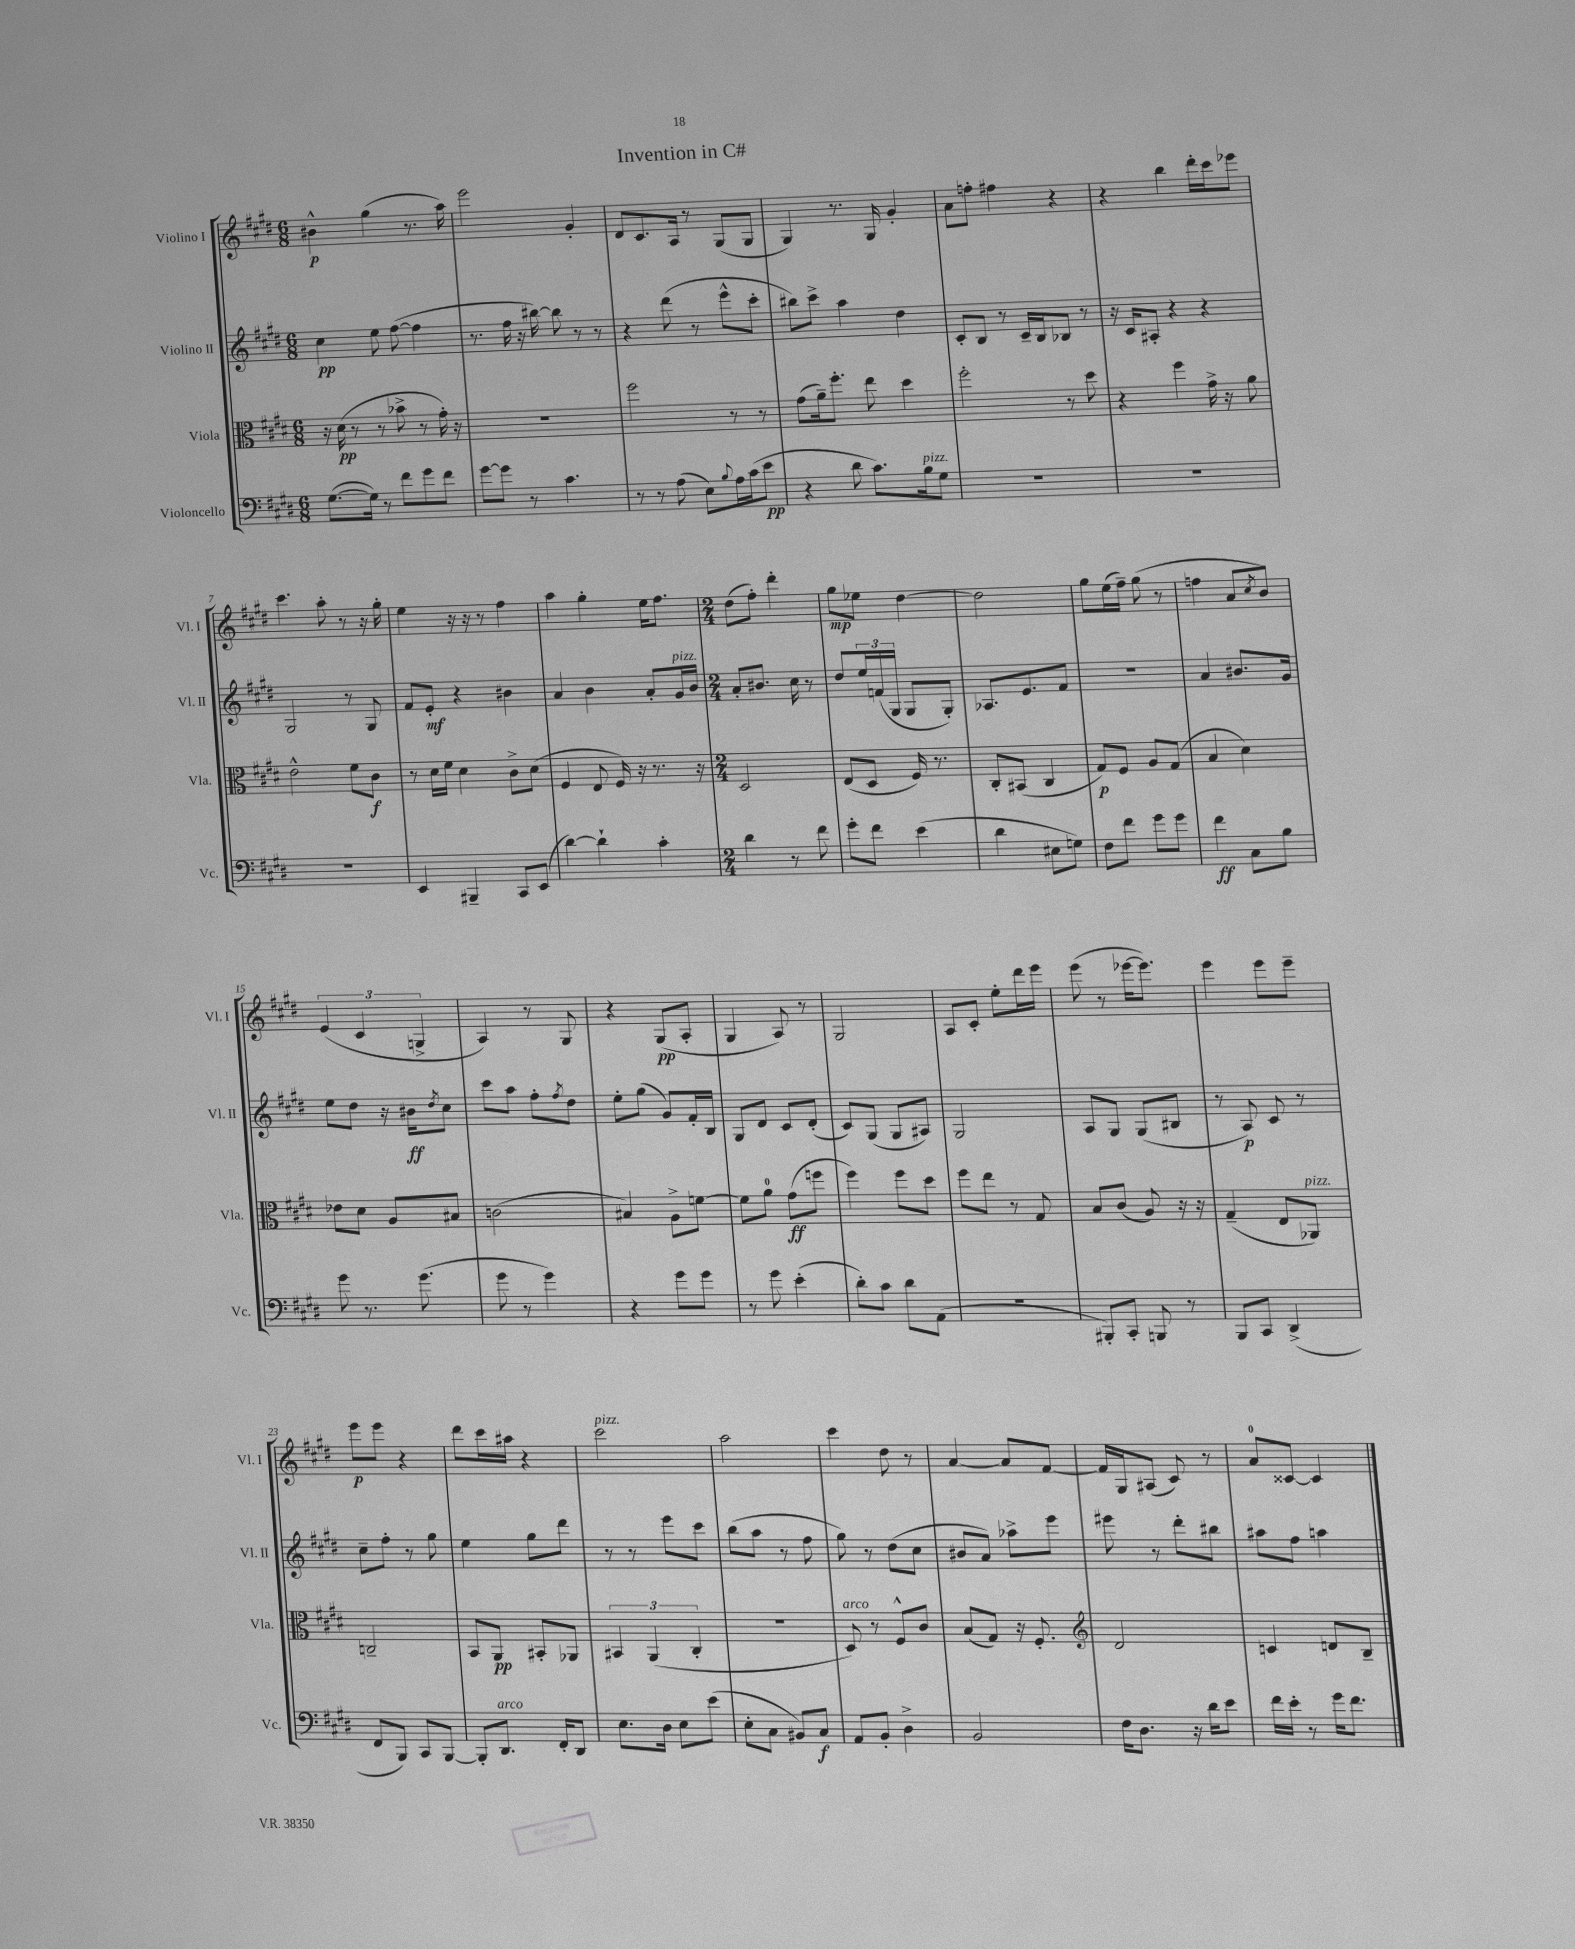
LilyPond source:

\header { title = "Invention in C#" }
<<
\new StaffGroup <<
\new Staff = "s0" \with { instrumentName = "Violino I" shortInstrumentName = "Vl. I" } {
    \clef treble \key e \major \numericTimeSignature \time 6/8
    bis'4-^\p gis''4( r8. a''16) |
    e'''2 gis'4-. |
    dis'8 cis'8. a16 r8 gis8( gis8 |
    gis4) r8. gis16 gis'4-. |
    a'8 f''8-. fis''4 r4 |
    r4 b''4 dis'''16-. cis'''16 ees'''8 |
    cis'''4. a''8-. r8 r16 gis''16-. |
    e''4 r16 r16 r8 fis''4 |
    a''4 gis''4-. e''16 fis''8. |
    \numericTimeSignature \time 2/4 dis''8( fis''8-.) dis'''4-. |
    gis''8\mp ees''8 dis''4~ |
    dis''2 |
    gis''8 e''16( fis''16--) gis''8( r8 |
    f''4 a'8 \acciaccatura { cis''8 } b'8) |
    \tuplet 3/2 { e'4( cis'4 g4-> } |
    a4) r8 gis8 |
    r4 gis8\pp( a8-. |
    gis4 a8) r8 |
    gis2 |
    a8 cis'8-. e''8-. dis'''16 e'''16 |
    e'''8( r8 ees'''16~ ees'''8.) |
    e'''4 e'''8 e'''8-- |
    e'''8\p e'''8 r4 |
    dis'''8 cis'''16 ais''16 r4 |
    cis'''2^\markup { \italic "pizz." } |
    a''2 |
    cis'''4 dis''8 r8 |
    a'4~ a'8 fis'8~ |
    fis'16 gis16 ais8( cis'8) r8 |
    a'8-0 cisis'8~ cisis'4 \bar "|." |
}
\new Staff = "s1" \with { instrumentName = "Violino II" shortInstrumentName = "Vl. II" } {
    \clef treble \key e \major \numericTimeSignature \time 6/8
    cis''4\pp e''8 fis''8~( fis''4 |
    r8. fis''16 r16 bis''16~) bis''8 r8 r8 |
    r4 dis'''8( r8 e'''8-^ cis'''8-. |
    bis''8) cis'''8-> a''4 dis''4 |
    cis'8-. b8 r8 cis'16-- b16 bes8 r8 |
    r16 cis'16 ais8-. r4 r4 |
    gis2 r8 gis8 |
    fis'8 e'8-.\mf r4 bis'4 |
    a'4 b'4 a'8-. gis'16^\markup { \italic "pizz." } b'16 |
    \numericTimeSignature \time 2/4 a'8-. bis'8. cis''16 r8 |
    dis''8 \tuplet 3/2 { e''16 f'16( gis16 } gis8 gis8-.) |
    aes8. e'8. fis'8 |
    r2 |
    a'4 bis'8. gis'16 |
    e''8 dis''8 r16 bis'16\ff \acciaccatura { dis''8 } cis''8 |
    cis'''8 a''8 fis''8-. \acciaccatura { fis''8 } dis''8 |
    e''8-. gis''8( gis'8) fis'16-. b16 |
    gis8 dis'8 cis'8 dis'8-.( |
    cis'8) gis8( gis8 ais8) |
    gis2 |
    a8 gis8 gis8( bis8 |
    r8 a8\p) cis'8 r8 |
    cis''8-- fis''8-. r8 gis''8 |
    e''4 gis''8 dis'''8 |
    r8 r8 e'''8 cis'''8 |
    b''8( a''8 r8 fis''8 |
    gis''8) r8 dis''8( cis''8 |
    bis'8 a'8) aes''8-> e'''8 |
    eis'''8 r8 dis'''8-. bis''8 |
    ais''8 fis''8 a''4 \bar "|." |
}
\new Staff = "s2" \with { instrumentName = "Viola" shortInstrumentName = "Vla." } {
    \clef alto \key e \major \numericTimeSignature \time 6/8
    r16 dis'16\pp( r8 r8 bes'8-> r8 gis'16-.) r16 |
    R2. |
    fis''2 r8 r8 |
    gis'8( a'16--) fis''8.-. e''8 dis''4 |
    fis''2-. r8 dis''8 |
    r4 fis''4 gis'16-> r16 a'8 |
    e'2-^ fis'8 cis'8\f |
    r8 dis'16 fis'16 dis'4 cis'8-> dis'8( |
    fis4 e8 fis16) r16 r8. r16 |
    \numericTimeSignature \time 2/4 dis2 |
    e8( dis8 fis16) r8. |
    cis8-. bis,8( cis4 |
    gis8\p) fis8 a8 gis8( |
    b4 dis'4) |
    ees'8 dis'8 a8 bis8 |
    c'2( |
    bis4) a8-> f'8~ |
    f'8 a'8-0 gis'8\ff( f''8 |
    fis''4) fis''8 dis''8 |
    fis''8 e''8 r8 gis8 |
    b8 cis'8( a8) r16 r16 |
    gis4--( e8 aes,8^\markup { \italic "pizz." }) |
    c2-- |
    b,8 a,8\pp bis,8-. aes,8 |
    \tuplet 3/2 { bis,4 a,4( cis4-. } |
    R2 |
    dis8^\markup { \italic "arco" }) r8 fis8-^ cis'8 |
    b8( gis8) r16 fis8.-. |
    \clef treble dis'2 |
    c'4 d'8 b8-- \bar "|." |
}
\new Staff = "s3" \with { instrumentName = "Violoncello" shortInstrumentName = "Vc." } {
    \clef bass \key e \major \numericTimeSignature \time 6/8
    gis8.~( gis16) r8 fis'8 gis'8 fis'8 |
    gis'8~ gis'8 r8 cis'4. |
    r8 r8 a8( e8) \appoggiatura { b8 } a16 cis'16( e'8\pp |
    r4 dis'8 cis'8.) b16^\markup { \italic "pizz." } gis8 |
    R2. |
    R2. |
    R2. |
    e,4 bis,,4-- cis,8 e,8( |
    dis'4~) dis'4-! cis'4-. |
    \numericTimeSignature \time 2/4 dis'4 r8 fis'8 |
    gis'8-. fis'8 e'4( |
    dis'4 eis8 g8) |
    fis8 fis'8 gis'8 gis'8 |
    fis'4\ff cis8 b8 |
    gis'8 r8. gis'8.( |
    gis'8 r8 gis'4) |
    r4 gis'8 gis'8 |
    r8 gis'8 e'4-.( |
    dis'8-.) cis'8 dis'8 a,8( |
    r2 |
    bis,,8-.) cis,8-. b,,8 r8 |
    b,,8 cis,8 dis,4->( |
    fis,8 b,,8) cis,8 b,,8~ |
    b,,8-. dis,8.^\markup { \italic "arco" } fis,16-. dis,8 |
    e8. dis16 e8 e'8( |
    e8-. cis8 bis,8) cis8\f |
    a,8 b,8-. dis4-> |
    b,2 |
    fis16 dis8. r16 dis'16 e'8 |
    fis'16 e'16-. r8 gis'16 fis'8. \bar "|." |
}
>>
>>
